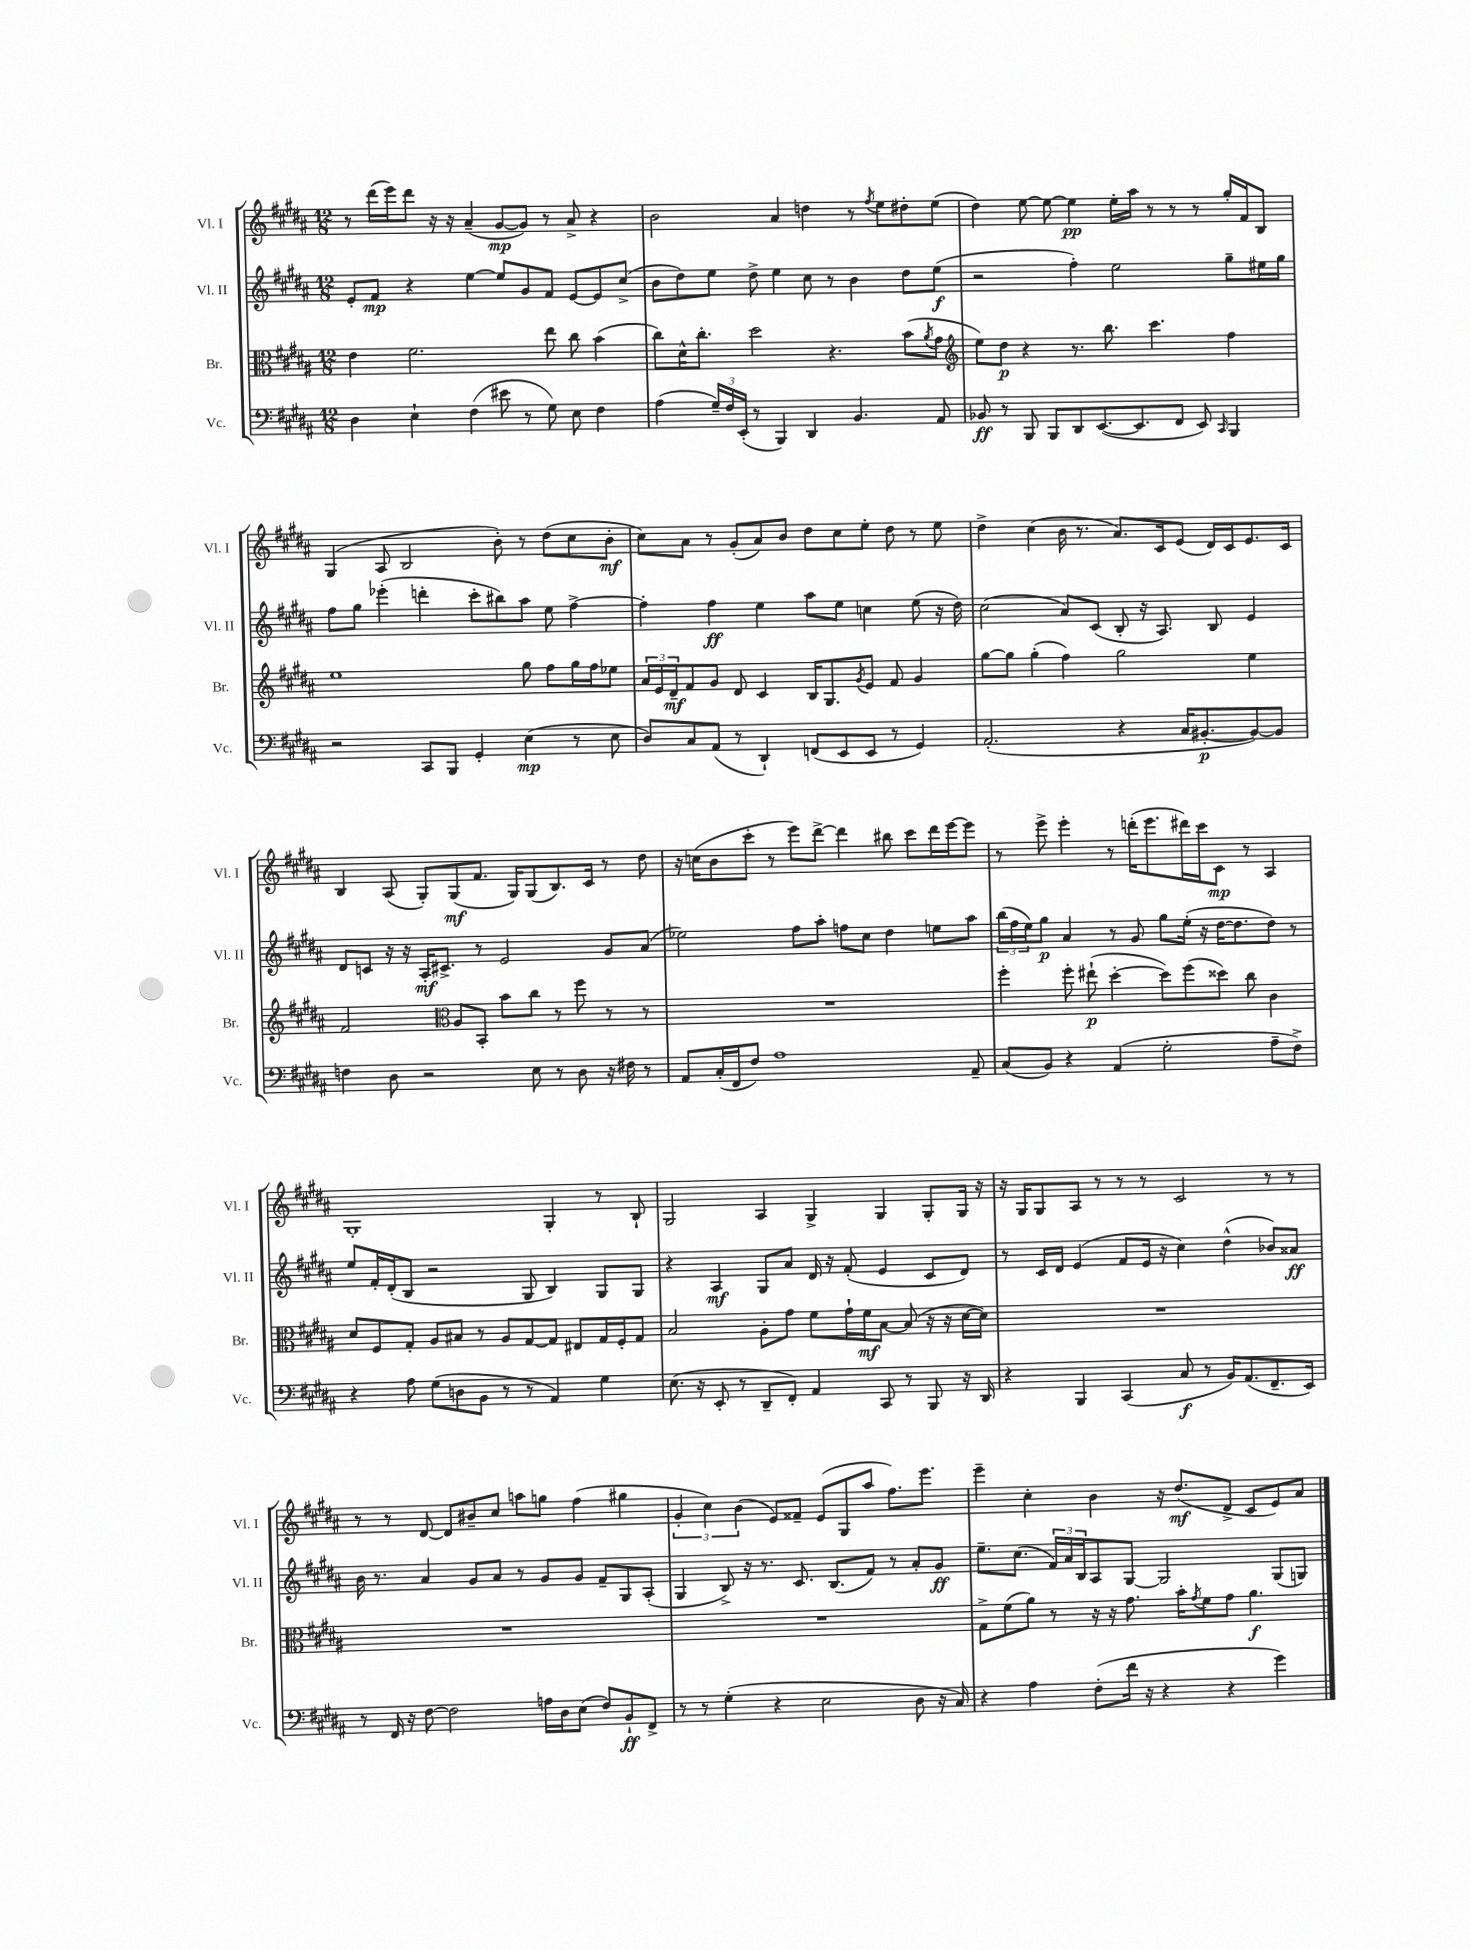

**kern	**kern	**kern	**kern
*staff4	*staff3	*staff2	*staff1
*clefF4	*clefC3	*clefG2	*clefG2
*k[f#c#g#d#a#]	*k[f#c#g#d#a#]	*k[f#c#g#d#a#]	*k[f#c#g#d#a#]
*M12/8	*M12/8	*M12/8	*M12/8
4D#	4e	8e'	8r
.	.	8f#	(16ddd#
.	.	.	16eee)
4E`	2.f#	4r	8ddd#
.	.	.	16r
.	.	.	16r
(4F#	.	[4ee	(4a#~
8e#	.	8ee]	[8g#
8r	.	8g#	8g#])
8G#)	8ee	8f#	8r
8E	8cc#	[8e	8a#^
4F#	(4b	8e]	4r
.	.	(8cc#^	.
=	=	=	=
(4A#	8cc#)	8b	2b
.	16d#^^	8dd#)	.
.	8.cc#'	.	.
24G#~)	.	8ee	.
24F#	.	.	.
(24EE'	.	.	.
8r	2dd#	8dd#^	.
4BBB)	.	4ee	4a#
4DD#	.	8cc#	4dd
.	4.r	8r	.
4.BB	.	4b	8r
.	.	.	8qff#
.	.	.	8ee
.	(8b	8dd#	8dd#'
.	8qa#	.	.
8AA#	8g#	(8ee	(8ee
=	=	=	=
*	*clefG2	*	*
8BB-	8ee)	2r	4dd#)
8r	8dd#	.	.
8BBB	4r	.	[8ee
8BBB	.	.	8ee_
8DD#	8.r	4ff#')	4ee]
([8.EE	.	.	.
.	8.bb	.	.
.	.	2ee	16ee'
8.EE]	.	.	16aa#
.	4.ccc#	.	8r
8FF#	.	.	8r
8EE)	.	.	8r
16qqCC#	.	.	.
4BBB	4ff#	8gg#~	16gg#'
.	.	.	16f#
.	.	16ee#	8B
.	.	16gg#	.
=	=	=	=
2r	1ee	8ff#	(4G#
.	.	8gg#	.
.	.	(4eee-'	8A#
.	.	.	2B
8CC#	.	4ddd'	.
8BBB	.	.	.
4GG#'	.	8ccc#'	.
.	.	8bb#)	8b')
(4E	8gg#	8aa#	8r
.	8ff#	8ee	(8dd#
8r	16gg#	[4ff#^	8cc#
.	16ff#	.	.
8E	8ee-	.	8b'
=	=	=	=
8D#)	24a#	4ff#']	8cc#)
.	24e	.	.
.	24d#~	.	.
8C#	8f#	.	8a#
(8AA#	8g#	4ff#	8r
8r	8d#	.	(8g#'
4DD#`)	4c#	4ee	8a#)
.	.	.	8b
(8FF	16B	8aa#	8dd#
.	8.G#	.	.
8EE	.	8ee	8cc#
.	8qg#	.	.
8EE	8e	4cc	8ee'
8r	8f#	.	8dd#
4GG#)	4g#	(8ee	8r
.	.	16r	8ee
.	.	16dd#)	.
=	=	=	=
(2.AA#'	[8gg#	(2cc#	4dd#^
.	8gg#]	.	.
.	(4gg#'	.	(4cc#
.	4ff#)	8a#)	16b
.	.	.	8.r
.	.	(8c#	.
4r	2gg#	8B'	8.a#)
.	.	16r	.
.	.	8.A#)	16c#
16C#	.	.	(8e
[8.BB#'	.	.	.
.	.	8B	16d#)
.	.	.	16c#
8BB#_)	4ee	4e	8.e
8BB#]	.	.	.
.	.	.	16c#
=	=	=	=
4F	2f#	8d#	4B
.	.	8c	.
8D#	.	16r	(8A#
.	.	16r	.
2r	.	16A#'	8G#')
.	.	8.c#^	.
*	*clefC3	*	*
.	8A#	.	(8G#
.	8BB'	8r	8.f#
.	8b	2e	.
.	.	.	16G#)
8E	8cc#	.	(8G#
8r	8r	.	8.B)
8D#	8ff#	.	.
.	.	.	16c#
16r	8r	8g#	8r
16F#	.	.	.
8r	8r	(8a#	8dd#
=	=	=	=
8AA#	1.r	2ee-)	16r
.	.	.	(16cc
(16C#'	.	.	8b
16FF#	.	.	.
8F#)	.	.	8ccc#'
1A#	.	.	8r
.	.	8ff#	8eee)
.	.	8aa#'	[8ddd#^
.	.	8ff	4ddd#]
.	.	8cc#	.
.	.	4dd#	8bb#
.	.	.	8ccc#
.	.	8ee	16ddd#
.	.	.	[16eee
8AA#~	.	8aa#	8eee]
=	=	=	=
(8C#	4ff#'	(24bb	8r
.	.	24ff#	.
.	.	24ee)	.
8BB)	.	8gg#	8eee^
4r	8ff#'	4a#	4eee'
.	(8ee#`	.	.
(4AA#	[4dd#'	8r	8r
.	.	8g#	(16ddd'
.	.	.	8.eee
2G#'	8dd#])	8gg#	.
.	(8ff#	(16ee'	16ddd#)
.	.	16r	16ccc#
.	8dd##)	[16dd#	8c#
.	.	8.dd#]	.
.	8cc#	.	8r
8A#~	4c#	8dd#)	4A#
8F#^)	.	8r	.
=	=	=	=
4r	8d#	8ee	1G#'
.	8F#	16f#'	.
.	.	(16d#'	.
8A#	8G#'	8B	.
(8G#	8A#	2r	.
8D	8B#	.	.
8BB	8r	.	.
8r	8A#	.	.
8r	[8G#	8G#	.
4AA#)	8G#]	4B)	4G#'
.	8E#	.	.
4G#	16G#	8G#	8r
.	16F#'	.	.
.	8G#	8G#	8B`
=	=	=	=
(8.E	2B	4r	2G#
16r	.	.	.
8EE'	.	4A#	.
8r	.	.	.
8DD#~	8A#'	8G#	4A#
8FF#')	8g#	8a#	.
4AA#	8f#	16d#	4G#^
.	.	16r	.
.	16g#`	(8f#'	.
.	16f#	.	.
8CC#	[8B	4e	4G#
8r	(8B]	.	.
8BBB	16r	8c#	8G#'
.	16r	.	.
16r	[16d#	8d#)	16G#
16DD#	16d#])	.	16r
=	=	=	=
4r	1.r	8r	16r
.	.	.	16G#
.	.	16c#	8G#
.	.	16d#	.
4BBB	.	(4e	8A#
.	.	.	8r
(4CC#	.	8f#	8r
.	.	16e	8r
.	.	16r	.
8C#	.	4cc#)	2c#
8r	.	.	.
16BB)	.	(4dd#^^	.
(8.AA#	.	.	.
8.FF#~	.	8b-)	8r
.	.	8a##	8r
16EE)	.	.	.
=	=	=	=
8r	1.r	16b	8r
.	.	8.r	.
16FF#	.	.	8r
16r	.	.	.
[8F#	.	4a#	[8d#
2F#]	.	.	8d#]
.	.	8g#	8b#~
.	.	8a#	8cc#
.	.	8r	8aa
16A	.	8g#	8gg
16D#	.	.	.
(8E	.	8g#	(4ff#
8F#)	.	8f#~	.
8BB`	.	8G#	4gg#
8FF#^	.	(8A#'	.
=	=	=	=
8r	1.r	4G#	6g#'
8r	.	.	.
.	.	.	6cc#)
(4G#'	.	8B^)	.
.	.	.	(6b
.	.	16r	.
.	.	8.r	.
4r	.	.	8e)
.	.	8.c#	8f##~
2E	.	.	(8e
.	.	(8.B	.
.	.	.	8G#
.	.	8f#)	8aa#
.	.	8r	8.ff#)
8D#	.	8a#'	.
.	.	.	8.eee
16r	.	8g#	.
16C#)	.	.	.
=	=	=	=
4r	8G#^	8.ee~	4eee~
.	(8f#	.	.
.	.	(8.cc#	.
4A#	8a#)	.	4cc#'
.	8r	24f#)	.
.	.	24a#	.
.	.	24B	.
(8F#'	16r	8A#	4b
.	16r	.	.
16f#	8.g#	[8G#	.
16r	.	.	.
4r	.	2G#]	16r
.	16b'	.	(8.dd#
.	8qg#	.	.
.	8f#	.	.
4r	8g#	.	8d#^
.	4.a#	.	8c#
4g#)	.	(8G#	8e)
.	.	8G)	8a#
==	==	==	==
*-	*-	*-	*-
